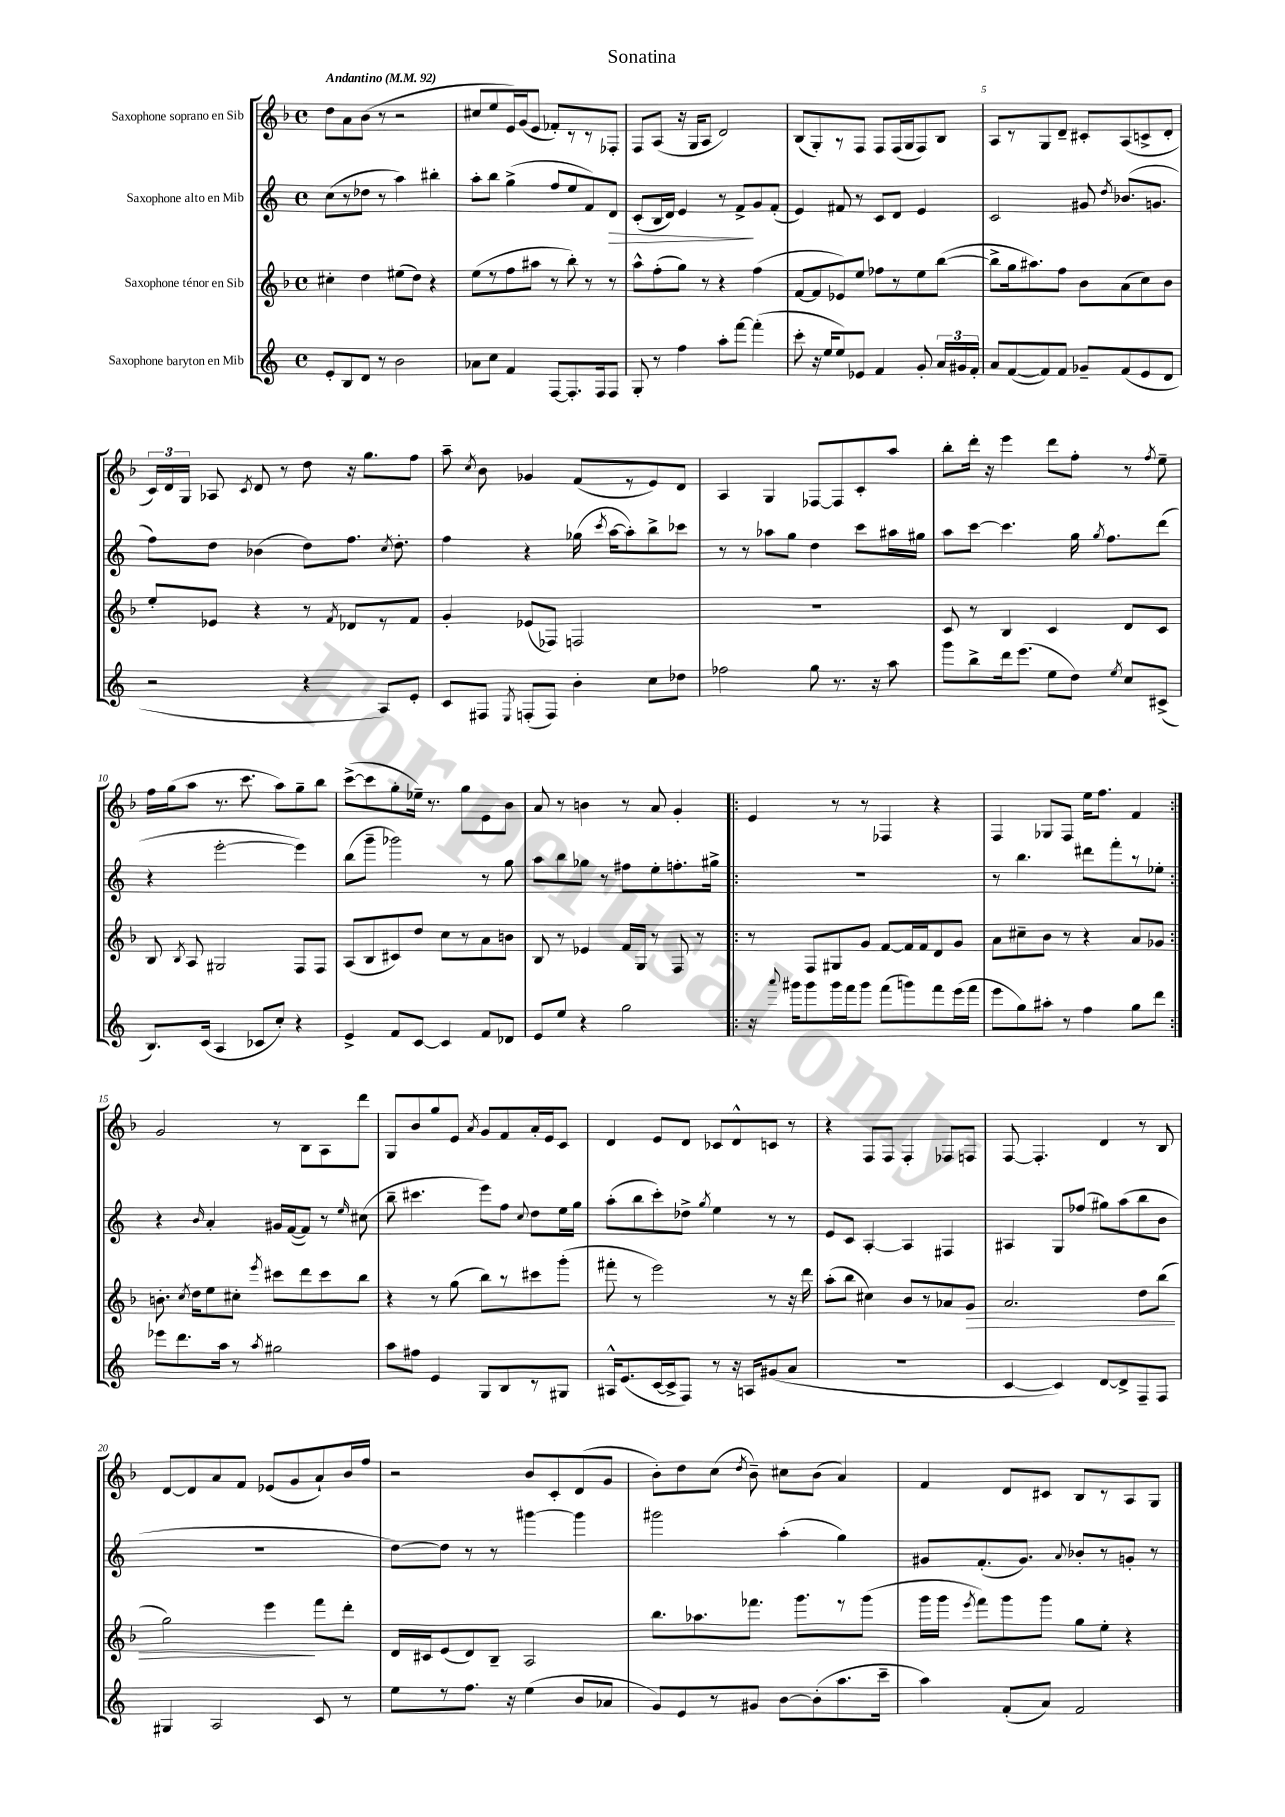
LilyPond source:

\header { title = "Sonatina" }
<<
\new StaffGroup <<
\new Staff = "s0" \with { instrumentName = "Saxophone soprano en Sib" } {
    \clef treble \key f \major \defaultTimeSignature \time 4/4 \tempo "Andantino" 4 = 92
    \autoBeamOff d''8[ a'8 bes'8]( r8 r2 |
    cis''8[ e''8 e'16) g'16( e'8] fes'8[-.) r8 r8 fes8]-. |
    f8[ a8]( r16 g16[ a8] d'2) |
    bes8[( g8-.) r8 f8] f8[ f16( g16 f8) bes8] |
    a8[ r8 g8 d'8]-- cis'8[-. a8( c'8-> d'8]-. |
    \tuplet 3/2 { c'16[) d'16 g16] } aes8 \acciaccatura { c'8 } d'8 r8 d''8 r16 g''8.[ f''8] |
    a''8-- \acciaccatura { c''8 } bes'8 ges'4 f'8[( r8 e'8) d'8] |
    a4 g4 fes8[~ fes8 c'8-. a''8] |
    bes''8[-. d'''16]-. r16 e'''4 d'''8[ f''8]-. r8 \acciaccatura { f''8 } e''8-- |
    f''16[ g''16( a''8] r8. c'''8. a''8[) g''8-- bes''8] |
    c'''8[~->( c'''8 g''8-. ees''16]--) r8. g''8[ e'8 bes'8] |
    a'8 r8 b'4 r8 a'8 g'4-. |
    \repeat volta 2 { e'4 r8 r8 fes4 r4 |
    f4 ges8[ f8] e''16[ f''8.] f'4 | }
    g'2 r8 bes8[ a8 d'''8] |
    g8[ bes'8 g''8 e'8] \acciaccatura { a'8 } g'8[ f'8 a'16-. e'16 c'8] |
    d'4 e'8[ d'8] ces'8[ d'8-^ c'8] r8 |
    r4 f8[ f8] f4-. fes8[ f8] |
    f8~ f4.-. d'4 r8 bes8 |
    d'8[~ d'8 a'8 f'8] ees'8[( g'8 a'8-!) bes'16 f''16] |
    r2 bes'8[ c'8-. d'8( g'8] |
    bes'8[-.) d''8 c''8]( \acciaccatura { d''8 } bes'8--) cis''8[ bes'8]( a'4) |
    f'4 d'8[ cis'8] bes8[ r8 a8 g8] \bar "|." |
}
\new Staff = "s1" \with { instrumentName = "Saxophone alto en Mib" } {
    \clef treble \key c \major \defaultTimeSignature \time 4/4
    \autoBeamOff c''8[( r8 des''8] r8 a''4) bis''4-. |
    a''8[-. b''8] g''4->( f''8[ e''8 f'8) d'8]\> |
    c'8[-.( b16 d'16]) e'4 r8 f'8[->\! g'8 f'8]-.( |
    e'4) fis'8 r8 c'8[ d'8] e'4 |
    c'2 gis'8 \acciaccatura { d''8 } bes'8.[( g'8.] |
    f''8[) d''8] bes'4( d''8[) f''8.] \acciaccatura { c''8 } d''8.-. |
    f''4 r4 ges''16( \acciaccatura { c'''8 } a''16[~ a''8-.) b''8-> ces'''8] |
    r8 r8 aes''8[ g''8] d''4 c'''8[ ais''16 gis''16] |
    a''8[ c'''8]~ c'''4. g''16 \acciaccatura { g''8 } f''8.[ d'''8]( |
    r4 e'''2~-. e'''4) |
    b''8[( g'''8]-- ges'''2) r8 g''8 |
    a''8[ b''8 ges''8] r8 fis''8[ e''8-. f''8.-. gis''16]-> |
    \repeat volta 2 { R1 |
    r8 b''4. dis'''8[ f'''8-. r8 ees''8]-. | }
    r4 \grace { b'16 } a'4-. gis'16[ f'16~( f'8]) r8 \grace { e''16 } cis''8( |
    b''8-- cis'''4. e'''8[) f''8] \appoggiatura { c''8 } d''8[ e''16 g''16] |
    a''8[-.( b''8 c'''8-.) des''8]-> \acciaccatura { g''8 } e''4 r8 r8 |
    e'8[ c'8] a4~-. a4 fis4 |
    ais4 g8[ fes''8]( gis''8[) a''8( b''8 b'8] |
    R1 |
    d''8[~) d''8] r8 r8 gis'''4~ gis'''4 |
    gis'''2 a''4-.( g''4) |
    gis'8[ f'8.-.( gis'8.]) \appoggiatura { a'8 } bes'8[-. r8 g'8]-. r8 \bar "|." |
}
\new Staff = "s2" \with { instrumentName = "Saxophone ténor en Sib" } {
    \clef treble \key f \major \defaultTimeSignature \time 4/4
    \autoBeamOff cis''4-. d''4 eis''8[( d''8]) r4 |
    e''8[( r8 f''8 ais''8] r8 bes''8-.) r8 r8 |
    a''8[-^ f''8-.( g''8]) r8 r4 f''4( |
    f'8[~ f'8 ees'8) e''8] fes''8[ r8 e''8 bes''8]~( |
    bes''8[-> g''16 ais''8.) f''8] bes'8[ a'8( c''8) bes'8] |
    e''8[-. ees'8] r4 r8 \acciaccatura { f'8 } des'8[ r8 f'8] |
    g'4-. ees'8[( fes8]) f2 |
    R1 |
    c'8 r8 bes4 c'4 d'8[ c'8] |
    bes8 \acciaccatura { bes8 } a8 gis2 f8[ f8] |
    a8[( bes8 cis'8) d''8] c''8[ r8 a'8 b'8] |
    bes8 r8 ees'4 f'16[ g16] r8 f8 r8 |
    \repeat volta 2 { r8 f8[ gis8 g'8] f'8[~ f'16 f'16 d'8 g'8] |
    a'8[ cis''8-- bes'8] r8 r4 a'8[ ges'8] | }
    b'8.-. \acciaccatura { c''8 } d''16[ e''8 cis''8]-. \acciaccatura { e'''8 } cis'''8[ d'''8 cis'''8 bes''8] |
    r4 r8 g''8( bes''8[) r8 cis'''8 g'''8]-.( |
    fis'''8-. r8 e'''2) r8 r16 d'''16 |
    a''8[-.( bes''8] cis''4) bes'8[ r8 aes'8 g'8]\> |
    a'2. d''8[ bes''8]( |
    g''2) e'''4\! f'''8[ d'''8]-. |
    d'16[ cis'16 e'8( d'8) bes8]-- a2 |
    bes''8.[ aes''8. fes'''8.] g'''8.[ r8 g'''8]( |
    g'''16[ g'''16] \acciaccatura { e'''8 } f'''8[) g'''8 g'''8] g''8[ e''8]-. r4 \bar "|." |
}
\new Staff = "s3" \with { instrumentName = "Saxophone baryton en Mib" } {
    \clef treble \key c \major \defaultTimeSignature \time 4/4
    \autoBeamOff e'8[-. b8 d'8] r8 b'2 |
    aes'8[ c''8] f'4 f8[~ f8.-. f16 f8] |
    g8-. r8 f''4 a''8[-. f'''8]~ f'''4-.( |
    c'''8-. r16 e''16[ e''8) ees'8] f'4 g'8-. \tuplet 3/2 { a'16[ gis'16 f'16]-. } |
    a'8[ f'8~( f'8) f'8] ges'8[-- f'8( e'8 d'8] |
    r2 r4 a8[) e'8]-. |
    c'8[ fis8] \acciaccatura { e8 } f8[-.( f8]) b'4-. c''8[ des''8] |
    fes''2 g''8 r8. r16 a''8 |
    g'''8[ b''8-> d'''16 e'''8.]( e''8[ d''8]) \acciaccatura { e''8 } c''8[ cis'8]->( |
    b8.[) c'16]( a4 ces'8[ c''8]-.) r4 |
    e'4-> f'8[ c'8]~ c'4 f'8[ des'8] |
    e'8[ e''8] r4 g''2 |
    \repeat volta 2 { r16 \appoggiatura { a'''8 } gis'''16[ gis'''8 gis'''16 f'''16 gis'''8] f'''8[( g'''8) f'''8 e'''16( f'''16] |
    e'''8[ g''8) ais''8]-. r8 f''4 g''8[ d'''8] | }
    ees'''8[ d'''8. a''16] r8 \acciaccatura { a''8 } gis''2 |
    a''8[ fis''8] e'4 g8[ b8 r8 gis8] |
    ais16[-^ e'8.( c'16~ c'16-> f8]) r8 r16 a16[ gis'8( a'8] |
    R1 |
    c'4~ c'4) d'8[~ d'8-> f8-- f8] |
    gis4 a2 c'8 r8 |
    e''8[ r8 f''8.] r16 e''4( b'8[ aes'8] |
    g'8[) e'8 r8 gis'8] b'8[~ b'8-.( a''8. c'''16]-- |
    a''4) f'8[-.( a'8]) f'2 \bar "|." |
}
>>
>>
\layout { \context { \Score \override BarNumber.break-visibility = ##(#f #t #t) barNumberVisibility = #(every-nth-bar-number-visible 5) } }
